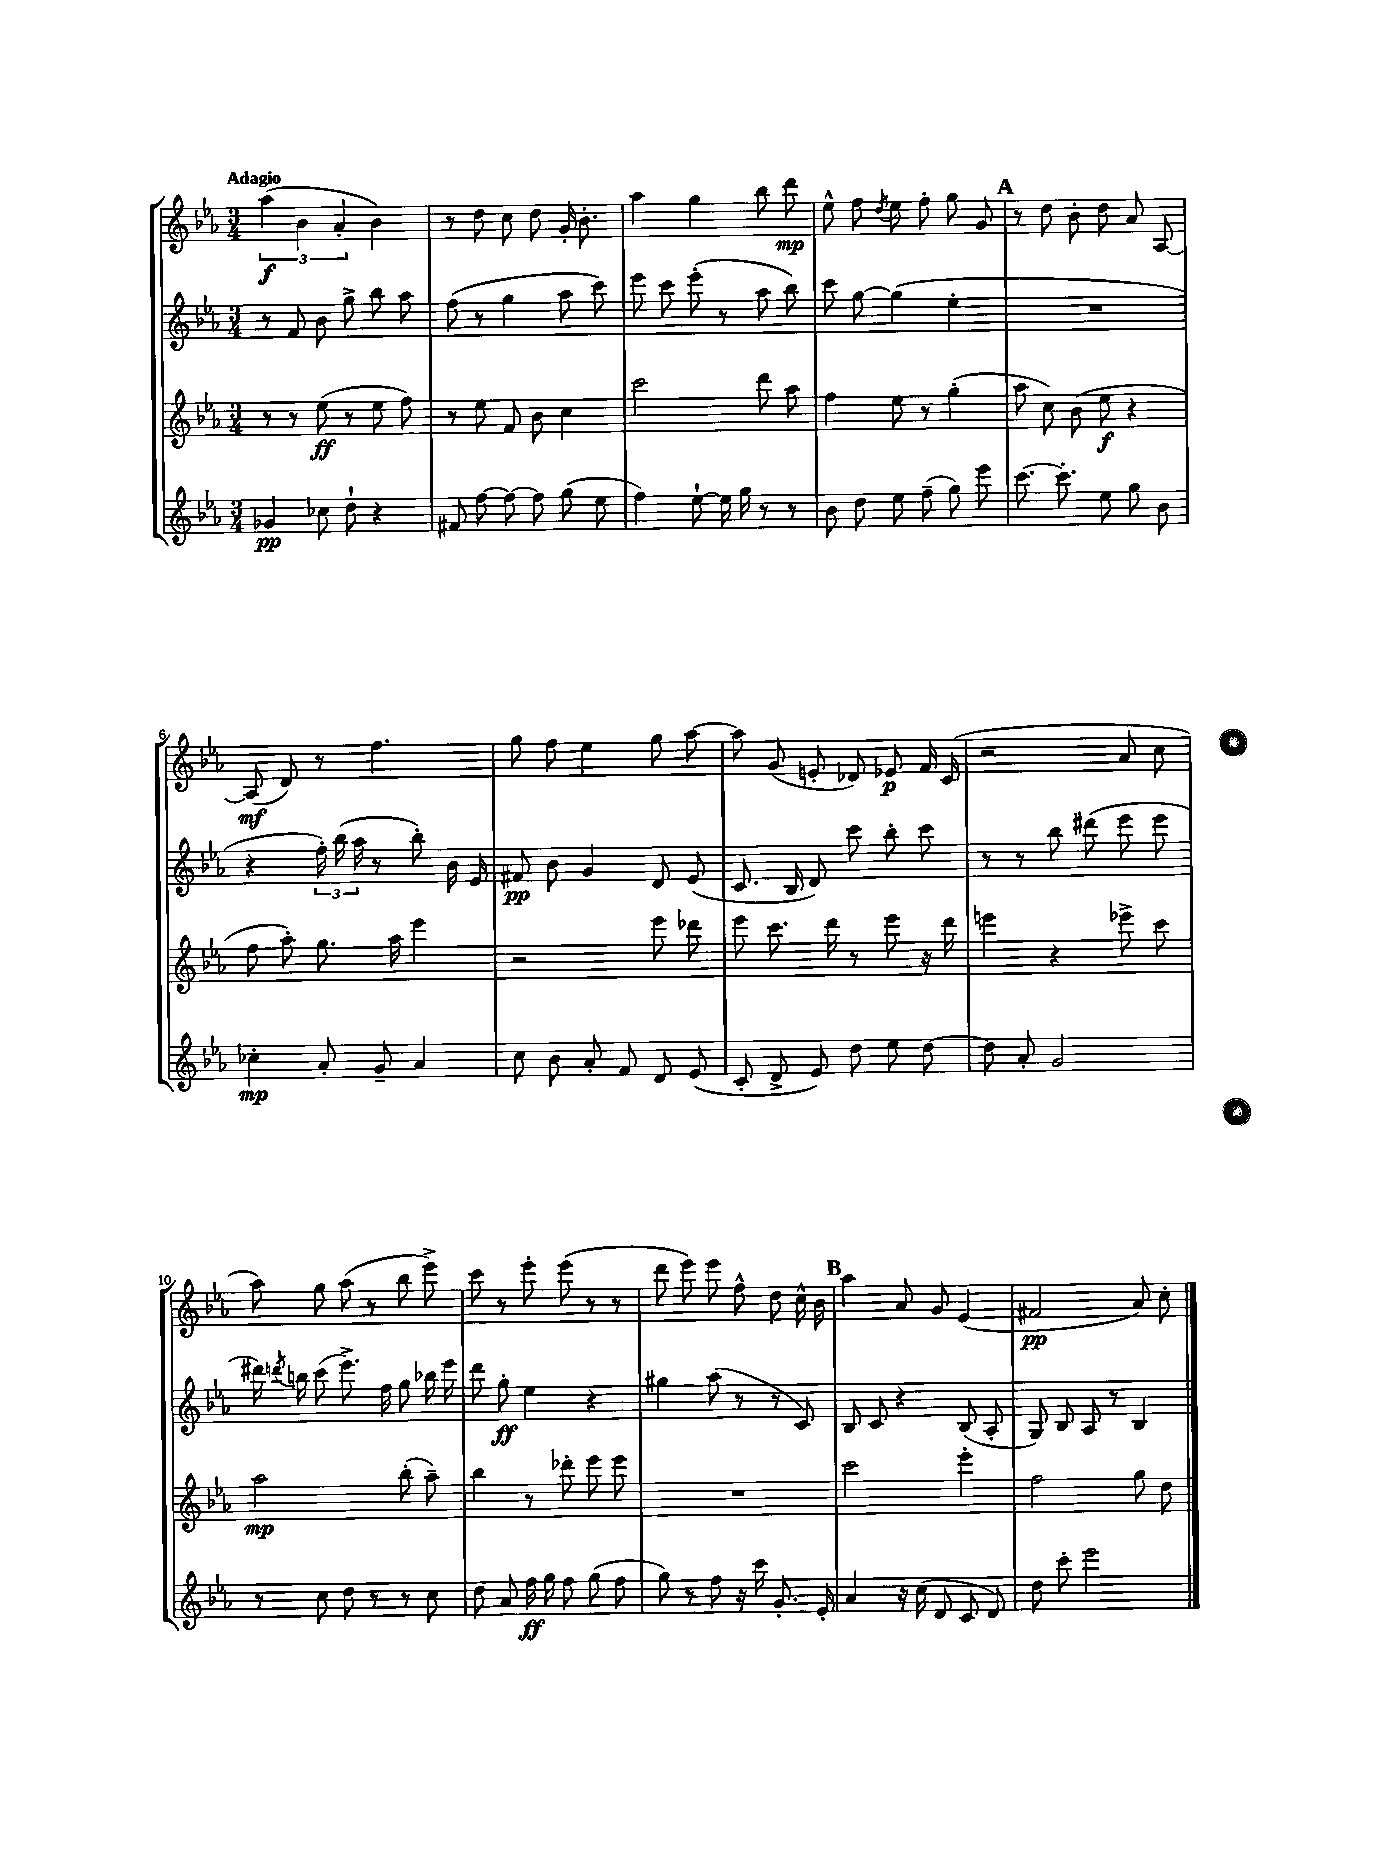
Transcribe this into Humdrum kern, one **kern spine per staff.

**kern	**dynam	**kern	**dynam	**kern	**dynam	**kern	**dynam
*part4	*part4	*part3	*part3	*part2	*part2	*part1	*part1
*staff4	*staff4	*staff3	*staff3	*staff2	*staff2	*staff1	*staff1
*clefG2	*	*clefG2	*	*clefG2	*	*clefG2	*
*k[b-e-a-]	*	*k[b-e-a-]	*	*k[b-e-a-]	*	*k[b-e-a-]	*
*M3/4	*	*M3/4	*	*M3/4	*	*M3/4	*
=1	=1	=1	=1	=1	=1	=1	=1
!	!	!	!	!	!	!LO:TX:a:B:t=Adagio	!
4g-X/	pp	8r	.	8r	.	(6aa-\	f
.	.	8r	.	8f/	.	.	.
.	.	.	.	.	.	6b-\	.
8cc-X\	.	(8ee-\	ff	8b-\	.	.	.
.	.	.	.	.	.	6a-'/	.
8dd`\	.	8r	.	8gg^\	.	.	.
4r	.	8ee-\	.	8bb-\	.	4b-\)	.
.	.	8ff\)	.	8aa-\	.	.	.
=2	=2	=2	=2	=2	=2	=2	=2
8f#X/	.	8r	.	(8ff\	.	8r	.
[8ff\	.	8ee-\	.	8r	.	8dd\	.
8ff\_	.	8f/	.	4gg\	.	8cc\	.
8ff\]	.	8b-\	.	.	.	8dd\	.
(8gg\	.	4cc\	.	8aa-\	.	16g'/	.
.	.	.	.	.	.	8.b-'\	.
8ee-\	.	.	.	8ccc\)	.	.	.
=3	=3	=3	=3	=3	=3	=3	=3
4ff\)	.	2ccc\	.	8eee-\	.	4aa-\	.
.	.	.	.	8ccc\	.	.	.
[8ee-`\	.	.	.	(8eee-'\	.	4gg\	.
16ee-\]	.	.	.	8r	.	.	.
16gg\	.	.	.	.	.	.	.
8r	.	8ddd\	.	8aa-\	.	8bb-\	.
8r	.	8aa-\	.	8bb-\)	.	8ddd\	mp
=4	=4	=4	=4	=4	=4	=4	=4
8b-\	.	4ff\	.	8ccc\	.	8ee-^^\	.
8dd\	.	.	.	[8gg\	.	8ff\	.
.	.	.	.	.	.	8qdd/	.
8ee-\	.	8ee-\	.	(4gg\]	.	8ee-\	.
(8ff~\	.	8r	.	.	.	8ff'\	.
8gg\)	.	(4gg'\	.	4ee-'\	.	8gg\	.
8eee-\	.	.	.	.	.	8g/	.
!!LO:REH:place=s1:t=A
=5	=5	=5	=5	=5	=5	=5	=5
[8.ccc\	.	8aa-\	.	2.r	.	8r	.
.	.	8cc\)	.	.	.	8dd\	.
8.ccc'\]	.	.	.	.	.	.	.
.	.	(8b-\	.	.	.	8b-'\	.
8ee-\	.	8ee-\	f	.	.	8dd\	.
8gg\	.	4r	.	.	.	8a-/	.
8b-\	.	.	.	.	.	[8A-/	.
!!LO:LB:g=z
=6	=6	=6	=6	=6	=6	=6	=6
4cc-X'\	mp	8ff\	.	4r	.	(8A-/]	mf
.	.	8aa-'\)	.	.	.	8d/)	.
8a-'/	.	8.gg\	.	24ff'\)	.	8r	.
.	.	.	.	(24bb-\	.	.	.
.	.	.	.	24aa-\	.	.	.
8g~/	.	.	.	8r	.	4.ff\	.
.	.	16aa-\	.	.	.	.	.
4a-/	.	4eee-\	.	8bb-'\)	.	.	.
.	.	.	.	16b-\	.	.	.
.	.	.	.	16e-/	.	.	.
=7	=7	=7	=7	=7	=7	=7	=7
8cc\	.	2r	.	8f#X/	pp	8gg\	.
8b-\	.	.	.	8b-\	.	8ff\	.
8a-'/	.	.	.	4g/	.	4ee-\	.
8f/	.	.	.	.	.	.	.
8d/	.	8eee-\	.	8d/	.	8gg\	.
(8e-/	.	8ddd-X\	.	(8e-/	.	[8aa-\	.
=8	=8	=8	=8	=8	=8	=8	=8
8c'/	.	8eee-\	.	8.c/	.	8aa-\]	.
8d^/	.	8.ccc\	.	.	.	(8g/	.
.	.	.	.	16B-/	.	.	.
8e-/)	.	.	.	8d/)	.	8en'/	.
.	.	16ddd\	.	.	.	.	.
8dd\	.	8r	.	8ccc\	.	8d-X/)	.
8ee-\	.	8eee-\	.	8bb-'\	.	8e-X/	p
[8dd\	.	16r	.	8ccc\	.	16f/	.
.	.	16ddd\	.	.	.	(16c/	.
=9	=9	=9	=9	=9	=9	=9	=9
8dd\]	.	4eeen\	.	8r	.	2r	.
8a-'/	.	.	.	8r	.	.	.
2g/	.	4r	.	8bb-\	.	.	.
.	.	.	.	(8ddd#X\	.	.	.
.	.	8eee-X^\	.	8eee-\	.	8a-/	.
.	.	8ccc\	.	8eee-\	.	8cc\	.
!!LO:LB:g=z
=10	=10	=10	=10	=10	=10	=10	=10
8r	.	2aa-\	mp	16ddd#X\)	.	8aa-\)	.
.	.	.	.	8qdddn/	.	.	.
.	.	.	.	16bbn\	.	.	.
8cc\	.	.	.	(8ccc\	.	8gg\	.
8dd\	.	.	.	8.eee-^\)	.	(8aa-\	.
8r	.	.	.	.	.	8r	.
.	.	.	.	16ff\	.	.	.
8r	.	(8bb-'\	.	8gg\	.	8bb-\	.
8cc\	.	8aa-~\)	.	16bb-X\	.	8eee-^\)	.
.	.	.	.	16eee-\	.	.	.
=11	=11	=11	=11	=11	=11	=11	=11
8dd\	.	4bb-\	.	8ddd\	.	8ccc\	.
8a-/	.	.	.	8gg'\	ff	8r	.
16ff\	ff	8r	.	4ee-\	.	8eee-'\	.
16gg\	.	.	.	.	.	.	.
8ff\	.	8ddd-X'\	.	.	.	(8eee-\	.
(8gg\	.	8eee-\	.	4r	.	8r	.
8ff\	.	8eee-\	.	.	.	8r	.
=12	=12	=12	=12	=12	=12	=12	=12
8gg\)	.	2.r	.	4gg#X\	.	8ddd\	.
8r	.	.	.	.	.	8eee-\)	.
8ff\	.	.	.	(8aa-\	.	8eee-\	.
16r	.	.	.	8r	.	8ff^^\	.
16ccc\	.	.	.	.	.	.	.
8.g'/	.	.	.	8r	.	8dd\	.
.	.	.	.	8c/)	.	16cc^^\	.
16e-'/	.	.	.	.	.	16b-\	.
!!LO:REH:place=s1:t=B
=13	=13	=13	=13	=13	=13	=13	=13
4a-/	.	2ccc\	.	8B-/	.	4aa-\	.
.	.	.	.	8c/	.	.	.
16r	.	.	.	4r	.	8a-/	.
(16cc\	.	.	.	.	.	.	.
8d/	.	.	.	.	.	8g/	.
8c/	.	4eee-'\	.	(8B-/	.	(4e-/	.
8d/)	.	.	.	8A-'/	.	.	.
=14	=14	=14	=14	=14	=14	=14	=14
8dd\	.	2ff\	.	8G/)	.	2f#X/	pp
8ccc'\	.	.	.	8B-/	.	.	.
2eee-\	.	.	.	8A-/	.	.	.
.	.	.	.	8r	.	.	.
.	.	8gg\	.	4B-/	.	8a-/)	.
.	.	8dd\	.	.	.	8cc'\	.
==	==	==	==	==	==	==	==
*-	*-	*-	*-	*-	*-	*-	*-
